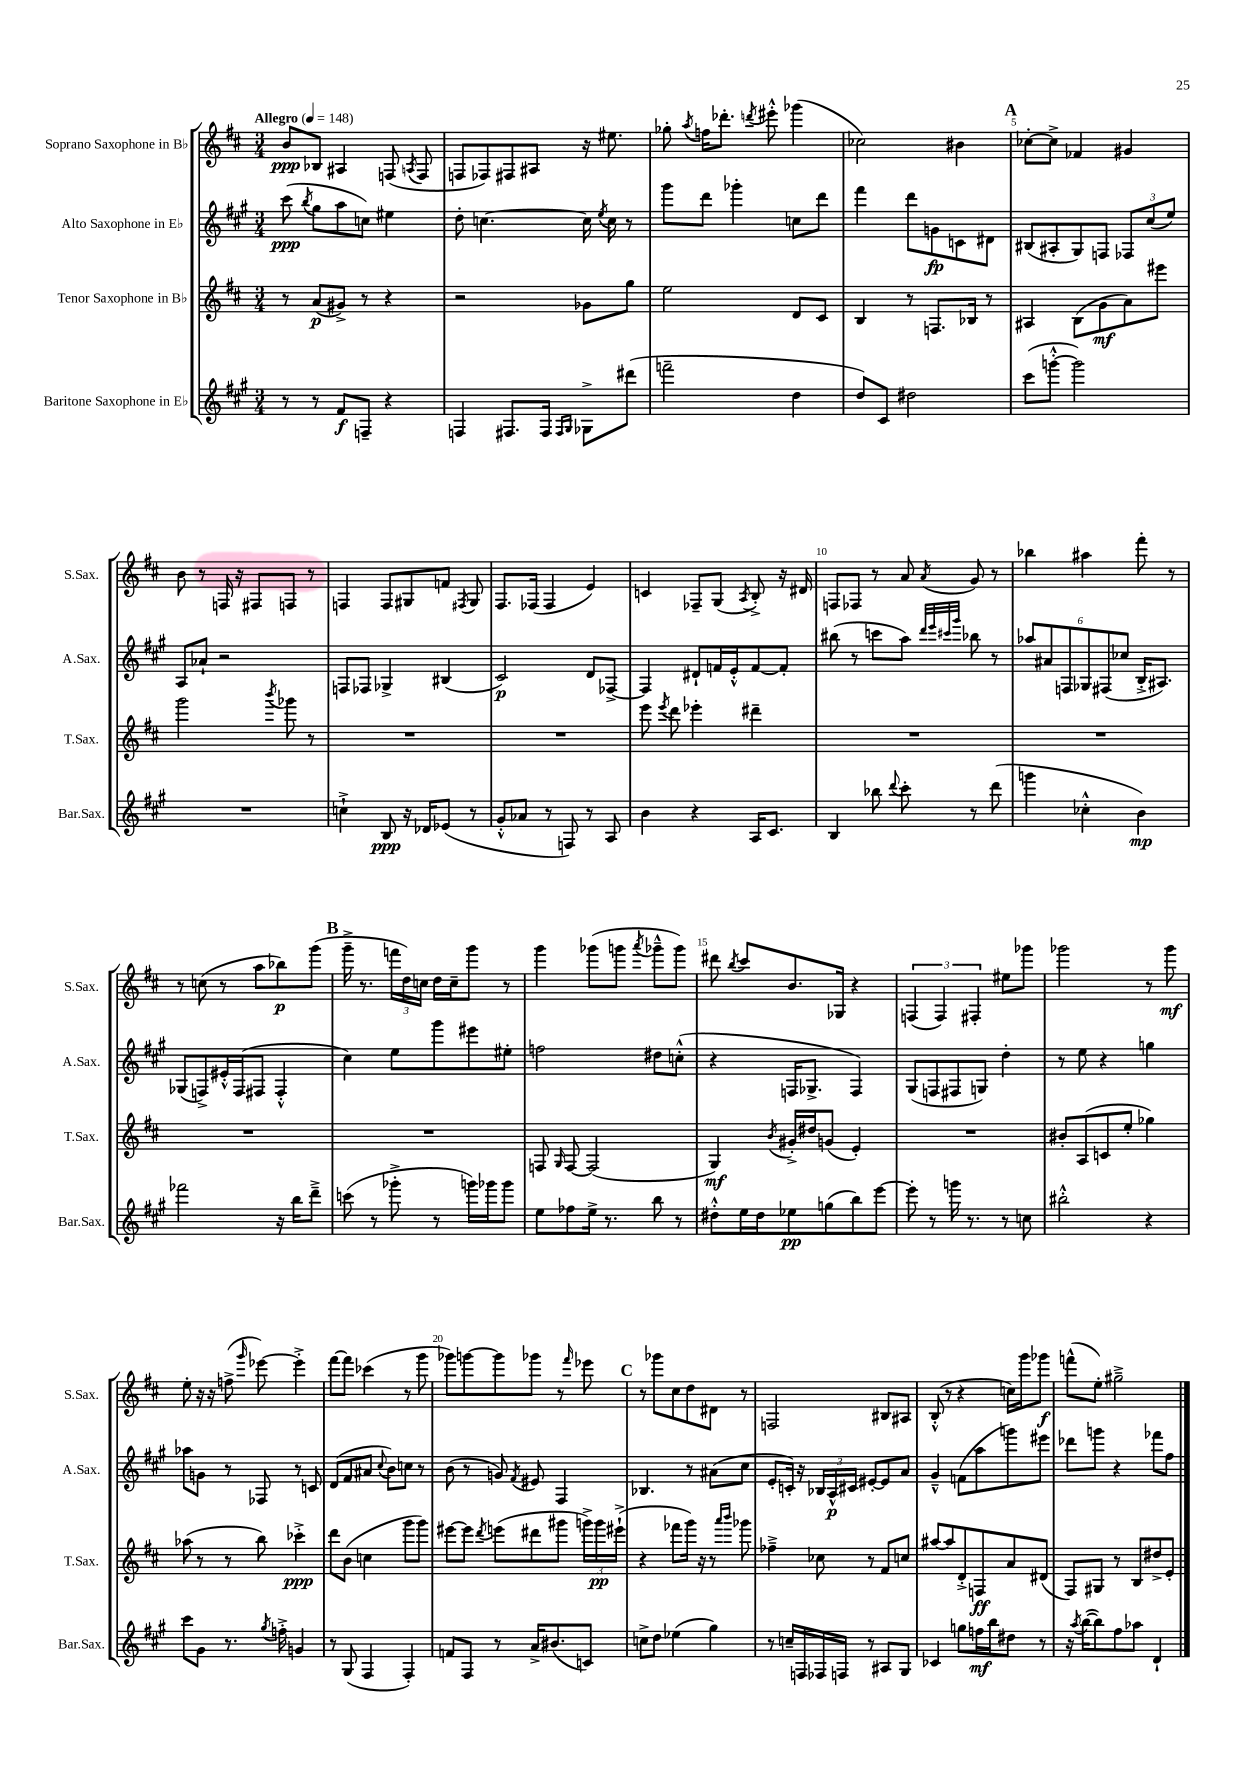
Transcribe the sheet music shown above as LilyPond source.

<<
\new StaffGroup <<
\new Staff = "s0" \with { instrumentName = "Soprano Saxophone in Bb" shortInstrumentName = "S.Sax." } {
    \clef treble \key d \major \numericTimeSignature \time 3/4 \tempo "Allegro" 4 = 148
    \autoBeamOff b'8[\ppp bes8] ais4 f8( \acciaccatura { a8 } f8 |
    f8[ fes8) fis8 ais8] r16 eis''8. |
    ges''8-. \acciaccatura { a''8 } f''16[ des'''8.]-. \acciaccatura { d'''8 } eis'''8-.-^ ges'''4( |
    ces''2) bis'4 |
    \mark \markup { \bold "A" } ces''8[~-. ces''8]-> fes'4 gis'4 |
    b'8 r8 f16 r16 fis8[ f8] r8 |
    f4 f8[ gis8 f'8] \acciaccatura { fis8 } gis8 |
    fis8.[ fes16]( fes4 e'4) |
    c'4 fes8[-- g8]( \acciaccatura { a8 } b8-.->) r16 dis'16 |
    f8[ fes8] r8 a'8 \acciaccatura { a'8 } g'8 r8 |
    bes''4 ais''4 fis'''8-. r8 |
    r8 c''8( r8 a''8[ bes''8\p) g'''8]( |
    \mark \markup { \bold "B" } g'''16---> r8. \tuplet 3/2 { f'''16[ d''16) c''16] } d''16[ c''16-- g'''8] r8 |
    g'''4 ges'''8[( g'''8] \acciaccatura { a'''8 } ges'''8[---^ ges'''8]) |
    dis'''8 \acciaccatura { b''8 } cis'''8[ b'8. ges16] r4 |
    \tuplet 3/2 { f4( f4) fis4-. } eis''8[ ges'''8] |
    ges'''2 r8 ges'''8\mf |
    e''8-. r16 r16 f''8->( \grace { g'''16 } ees'''8~) ees'''4-.-> |
    fis'''8[~ fis'''8] ces'''4( r8 g'''8 |
    ges'''8[) g'''8~ g'''8 ges'''8] r8 \grace { fis'''16 } ees'''8 |
    \mark \markup { \bold "C" } r8 ges'''8[ cis''8 d''8 dis'8] r8 |
    f2 bis8[ ais8] |
    b8-.-^( r8 r4 c''16[) g'''16 ges'''8]\f |
    f'''8[-^( e''8]-.) gis''2---> \bar "|." |
}
\new Staff = "s1" \with { instrumentName = "Alto Saxophone in Eb" shortInstrumentName = "A.Sax." } {
    \clef treble \key a \major \numericTimeSignature \time 3/4
    \autoBeamOff cis'''8\ppp( \acciaccatura { b''8 } gis''8[ a''8 c''8]) eis''4 |
    d''8-. c''4.~ c''16 \acciaccatura { e''8 } c''16 r8 |
    gis'''8[ d'''8] ges'''4-. c''8[ d'''8] |
    fis'''4 d'''8[ g'8\fp c'8 dis'8] |
    \mark \markup { \bold "A" } bis8[( ais8-. gis8) f8] \tuplet 3/2 { fes8[ cis''8( e''8]) } |
    a8[ aes'8]-! r2 |
    f8[ fes8] ges4-> bis4( |
    cis'2\p) d'8[ fes8]~-> |
    fes4 dis'8[-! f'16 e'16-.-^ f'8~ f'8]-. |
    bis''8( r8 c'''8[ a''8]) \grace { d'''32[ e'''32 cis'''32 gis'''32] } bes''8 r8 |
    \tuplet 6/4 { aes''8[ ais'8 f8 ges8 fis8( ces''8] } b16[-.-> ais8.]) |
    ges8[( f8->) eis'16-.-^ f16( fis8] fis4-.-^ |
    \mark \markup { \bold "B" } cis''4) e''8[ gis'''8 eis'''8 eis''8]-. |
    f''2 dis''8[ c''8]-.-^( |
    r4 f16[ ges8.]-> f4) |
    gis8[( f8 fis8 g8]) d''4-. |
    r8 e''8 r4 g''4 |
    aes''8[ g'8] r8 fes8 r8 c'8 |
    d'8[( fis'8 ais'8] \appoggiatura { cis''8 } b'8[) c''8] r8 |
    b'8( r8 g'8) \acciaccatura { fis'8 } eis'8 fis4 |
    \mark \markup { \bold "C" } bes4. r8 ais'8[( cis''8] |
    e'8[-. c'16]-.) r16 \tuplet 3/2 { bes16[ a16-^\p cis'16] } eis'8[~-. eis'8 a'8] |
    gis'4---^ f'8[( a''8 g'''8) eis'''8] |
    des'''8[ g'''8] r4 fes'''8[ fis''8] \bar "|." |
}
\new Staff = "s2" \with { instrumentName = "Tenor Saxophone in Bb" shortInstrumentName = "T.Sax." } {
    \clef treble \key d \major \numericTimeSignature \time 3/4
    \autoBeamOff r8 a'8[\p( gis'8]->) r8 r4 |
    r2 ges'8[ g''8] |
    e''2 d'8[ cis'8] |
    b4 r8 f8.[ bes16] r8 |
    \mark \markup { \bold "A" } ais4 b8[( g'8\mf a'8) eis'''8] |
    g'''2 \acciaccatura { b'''8 } ges'''8 r8 |
    R2. |
    R2. |
    e'''8 \acciaccatura { e'''8 } d'''8 ees'''4-. dis'''4-- |
    R2. |
    R2. |
    R2. |
    \mark \markup { \bold "B" } R2. |
    f8 \grace { g16 } f8~ f2( |
    g4\mf) \acciaccatura { b'8 } gis'16[-.-> dis''16 g'8]( e'4-.) |
    R2. |
    bis'8[-. a8( c'8 e''8]-. ges''4) |
    aes''8( r8 r8 b''8) ces'''4-.->\ppp |
    d'''8[ b'8]( c''4 g'''8[ g'''8]) |
    eis'''8[~ eis'''8] \acciaccatura { d'''8 } e'''8[( dis'''8 gis'''8] \tuplet 3/2 { g'''16[->) g'''16\pp eis'''16]-!->( } |
    \mark \markup { \bold "C" } r4 fes'''8[ g'''16]) r16 r8 \grace { a'''16[ b'''16] } ges'''8 |
    fes''4---> ces''8 r8 fis'8[ c''8] |
    ais''8[~ ais''8 d'8-.-> f8\ff a'8 dis'8]( |
    fis8[) gis8] r8 b8[ dis''8-> e'8]-. \bar "|." |
}
\new Staff = "s3" \with { instrumentName = "Baritone Saxophone in Eb" shortInstrumentName = "Bar.Sax." } {
    \clef treble \key a \major \numericTimeSignature \time 3/4
    \autoBeamOff r8 r8 fis'8[\f f8]-- r4 |
    f4 fis8.[ fis16] \grace { fis16[ gis16] } ges8[-> dis'''8]( |
    f'''2-- d''4 |
    d''8[) cis'8] dis''2 |
    \mark \markup { \bold "A" } cis'''8[( g'''8]~-.-^ g'''2) |
    R2. |
    c''4-!-> b8\ppp r16 des'16[ ees'8]( r8 |
    gis'8[-.-^ aes'8] r8 f8) r8 a8 |
    b'4 r4 a16[ cis'8.] |
    b4 bes''8 \appoggiatura { d'''8 } cis'''8-. r8 d'''8( |
    g'''4 ces''4-.-^ b'4\mp) |
    fes'''2 r16 b''16[ d'''8]---> |
    \mark \markup { \bold "B" } c'''8( r8 ges'''8-.-> r8 g'''16[) ges'''16 ges'''8] |
    e''8[ fes''8 e''16]-> r8. b''8 r8 |
    dis''8[-.-^ e''16 dis''16 ees''8\pp g''8( b''8) e'''8]~ |
    e'''8-. r8 g'''16 r8. r8 c''8 |
    bis''2-.-^ r4 |
    cis'''8[ gis'8] r8. \acciaccatura { gis''8 } f''16-.-> g'4 |
    r8 gis8( fis4 fis4-.) |
    f'8[ fis8] r8 a'16[-> bis'8.( c'8]) |
    \mark \markup { \bold "C" } c''8[-> d''8] ees''4( gis''4) |
    r8 c''16[-- f16 fes16 f16] r8 ais8[ gis8] |
    ces'4 g''8[ f''16\mf b''16 dis''8] r8 |
    r16 \acciaccatura { a''8 } b''16[~( b''8) fis''8 aes''8] d'4-! \bar "|." |
}
>>
>>
\layout { \context { \Score \override BarNumber.break-visibility = ##(#f #t #t) barNumberVisibility = #(every-nth-bar-number-visible 5) } }
